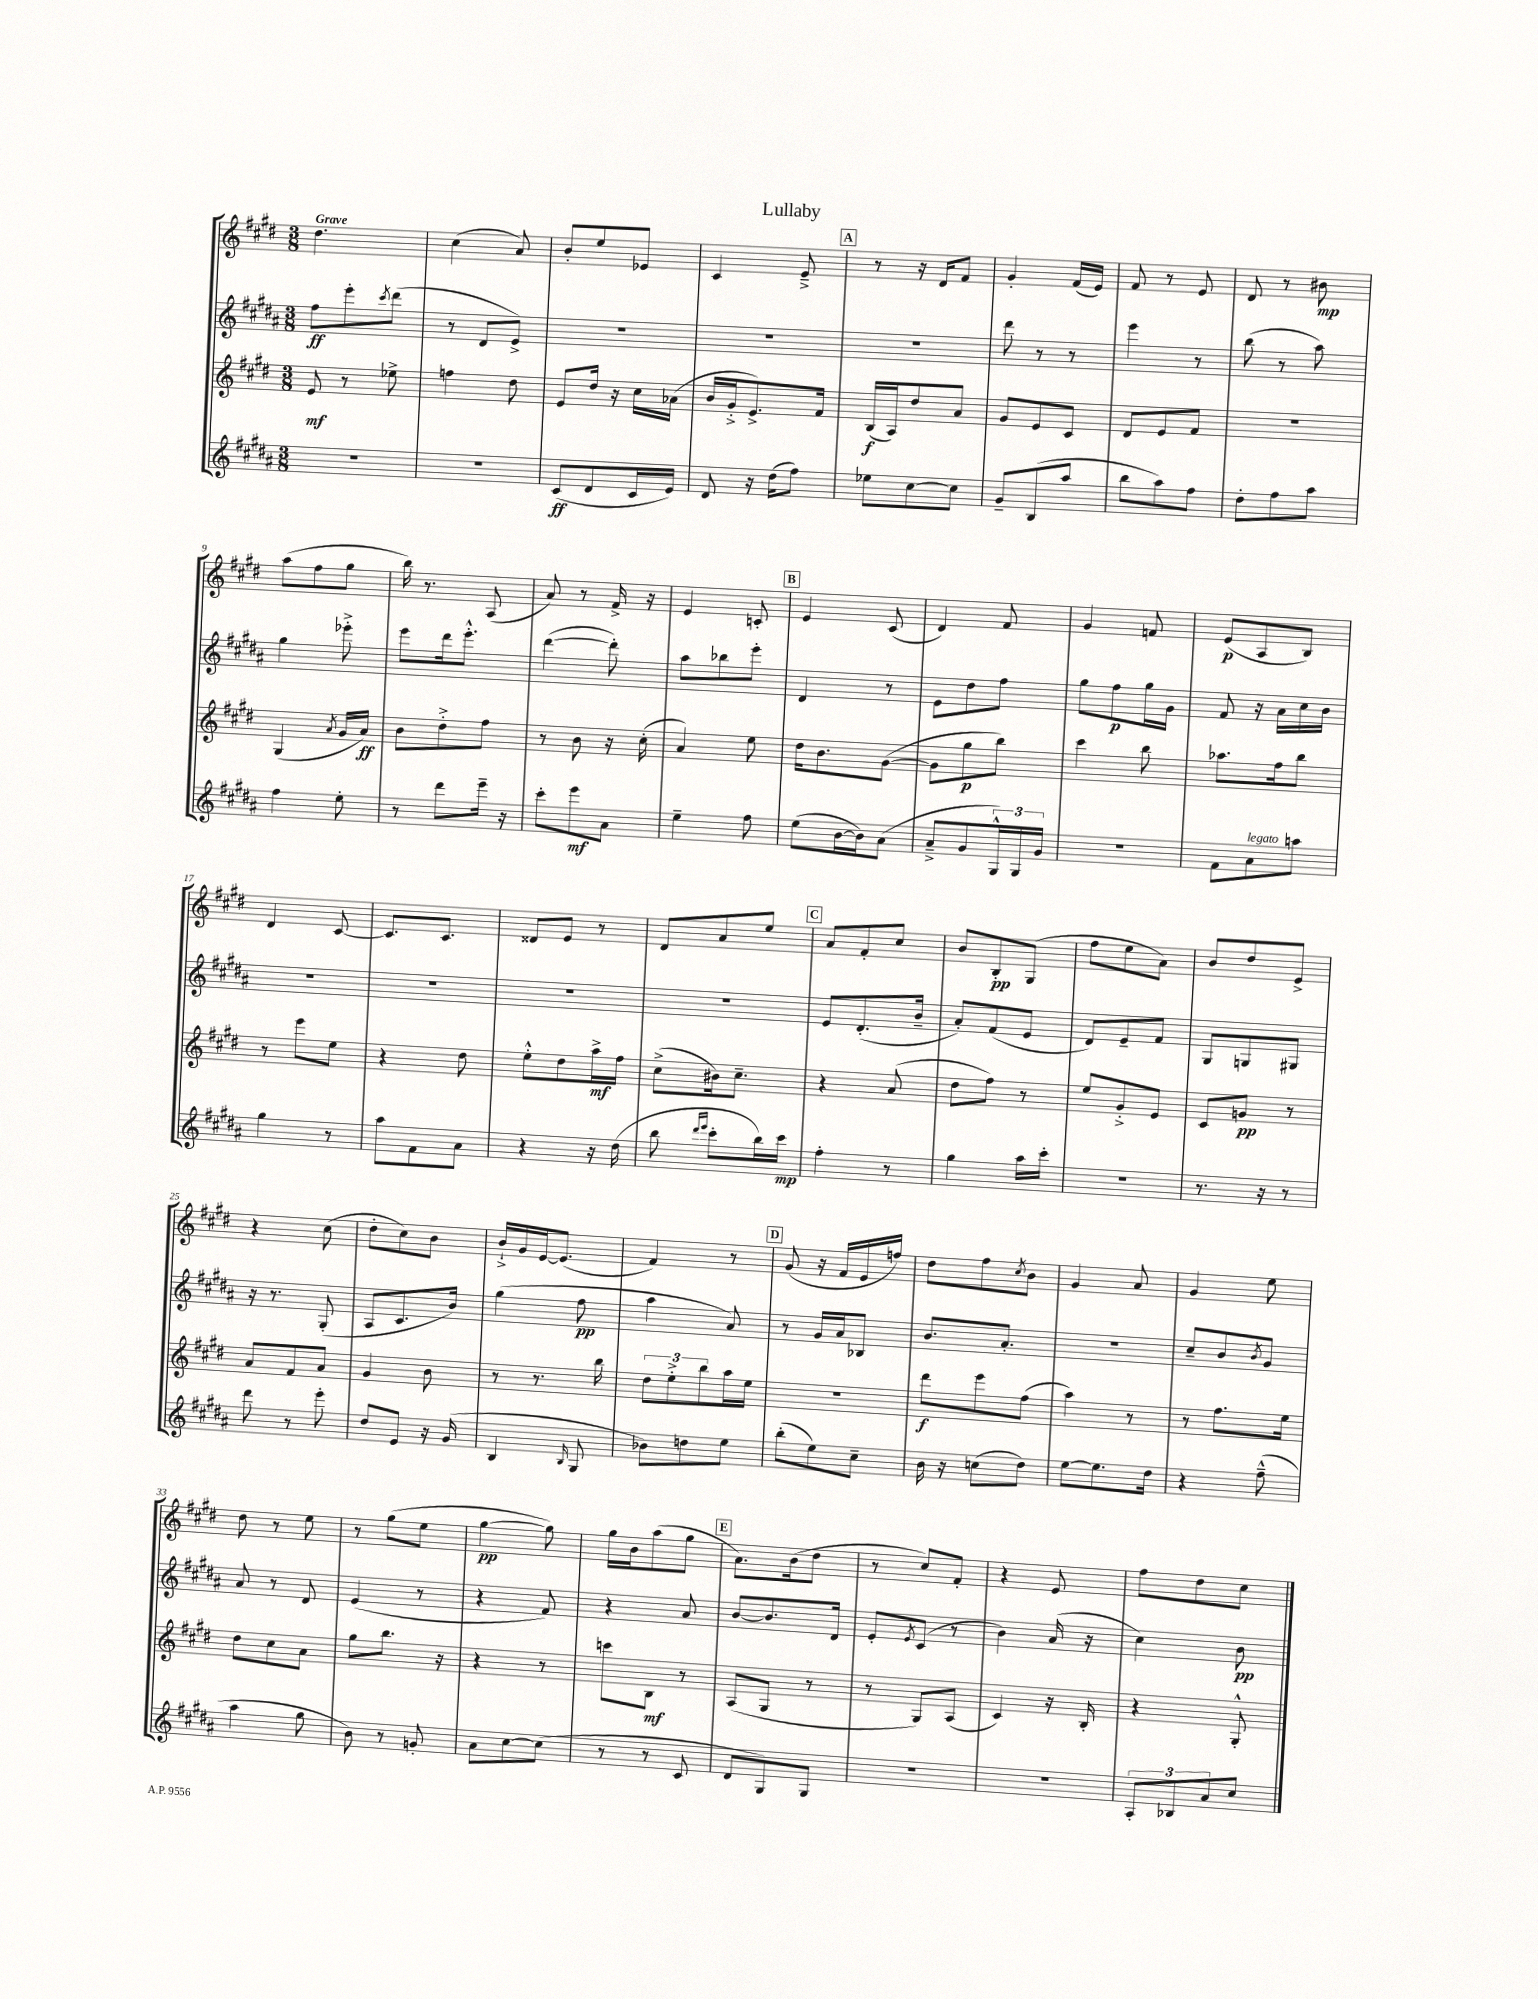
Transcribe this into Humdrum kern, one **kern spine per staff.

**kern	**kern	**kern	**kern
*staff4	*staff3	*staff2	*staff1
*clefG2	*clefG2	*clefG2	*clefG2
*k[f#c#g#d#a#]	*k[f#c#g#d#]	*k[f#c#g#d#a#]	*k[f#c#g#d#]
*M3/8	*M3/8	*M3/8	*M3/8
4.r	8e/	8ff#\L	4.dd#\
.	8r	8eee'\	.
.	.	8qccc#/	.
.	8ee-^\	(8ddd#\J	.
=	=	=	=
4.r	4ff\	8r	(4cc#\
.	.	8d#/L	.
.	8dd#\	8e^/J)	8a/)
=	=	=	=
(8c#/L	8e/L	4.r	8b'/L
8d#/	16dd#/Jk	.	8ee/
.	16r	.	.
16c#/L	16cc#\LL	.	8e-/J
16e/JJ)	(16a-\JJ	.	.
=	=	=	=
8d#/	16b/LL	4.r	4c#/
.	16g#'^/J	.	.
16r	8.e^/)	.	.
(16dd#\LK	.	.	.
8ff#\J)	.	.	8e~^/
.	16f#/Jk	.	.
=	=	=	=
8ee-\L	(16B/LL	4.r	8r
.	16A/J)	.	.
[8cc#\	8dd#/	.	16r
.	.	.	16d#/LK
8cc#\]J	8a/J	.	8f#/J
=	=	=	=
8g#~/L	8g#/L	8ddd#\	4g#'/
(8B/	8e/	8r	.
8aa#/J	8c#/J	8r	(16f#/LL
.	.	.	16e/JJ)
=	=	=	=
8bb\L	8d#/L	4eee\	8f#/
8aa#\)	8e/	.	8r
8ff#\J	8f#/J	8r	8e/
=	=	=	=
8dd#'\L	4.r	(8bb\	8d#/
8ff#\	.	8r	8r
8aa#\J	.	8aa#\)	8b#\
=	=	=	=
4ff#\	(4G#/	4gg#\	(8aa\L
.	.	.	8ff#\
.	8qa/	.	.
8ee'\	16g#/LL	8eee-'^\	8gg#\J
.	16a/JJ)	.	.
=	=	=	=
8r	8b\L	8eee\L	16bb\)
.	.	.	8.r
8ddd#\L	8dd#'^\	16ddd#\k	.
.	.	8.eee'^^\J	.
16eee~\Jk	8ff#\J	.	(8A/
16r	.	.	.
=	=	=	=
8ccc#'\L	8r	([4ddd#\	8a/)
8eee\	8b\	.	8r
8a#\J	16r	8ddd#'\])	16f#^/
.	(16cc#'\	.	16r
=	=	=	=
4ee~\	4a/)	8aa#\L	4e/
.	.	8bb-\	.
8ff#\	8ee\	8eee'\J	8c'/
=	=	=	=
(8ee\L	16dd#\LK	4d#/	4e/
.	8.b\	.	.
[16b\L	.	.	.
16b\]J)	.	.	.
(8a#\J	([8g#\J	8r	(8c#/
=	=	=	=
8a#~^/L	8g#\]L	8e\L	4d#/)
8g#/	8gg#\	8dd#\	.
24G#^^/L)	8bb\J)	8ff#\J	8f#/
24G#/	.	.	.
24g#/JJ	.	.	.
=	=	=	=
4.r	4ccc#\	8gg#\L	4g#/
.	.	8ff#\	.
.	8bb\	16gg#\L	8f/
.	.	16g#\JJ	.
=	=	=	=
8f#\L	8.aa-\L	8f#/	(8e/L
8a#\	.	16r	8A/
.	16ff#\k	16a#\LL	.
8aa\J	8bb\J	16cc#\	8B/J)
.	.	16b\JJ	.
=	=	=	=
4gg#\	8r	4.r	4d#/
.	8eee\L	.	.
8r	8ee\J	.	[8c#/
=	=	=	=
8aa#\L	4r	4.r	8.c#/]L
8f#\	.	.	.
.	.	.	8.c#/J
8a#\J	8dd#\	.	.
=	=	=	=
4r	8ee'^^\L	4.r	8d##/L
.	8dd#\	.	8e/J
16r	16aa^\L	.	8r
(16dd#\	16ff#\JJ	.	.
=	=	=	=
8bb\	(8cc#^\L	4.r	8d#/L
16qqddd#/LL	.	.	.
16qqeee/JJ	.	.	.
8ccc#'\L	16b#\k)	.	8a/
.	8.cc#~\J	.	.
16bb\L)	.	.	8ee/J
16ccc#\JJ	.	.	.
=	=	=	=
4ff#'\	4r	8e/L	8a/L
.	.	(8.d#'/	8f#'/
8r	(8a/	.	8cc#/J
.	.	16b~/Jk	.
=	=	=	=
4gg#\	8dd#\L	8a#'/L)	8b/L
.	8ff#\J)	(8f#/	8B'/
16aa#\LL	8r	8e/J	(8G#/J
16ccc#'\JJ	.	.	.
=	=	=	=
4.r	8ee/L	8d#/L)	8ff#\L
.	8g#'^/	8e~/	8ee\
.	8e/J	8f#/J	8a\J)
=	=	=	=
8.r	8c#/L	8G#/L	8b/L
.	8g/J	8G/	8dd#/
16r	.	.	.
8r	8r	8G#/J	8e^/J
=	=	=	=
8ddd#\	8a/L	16r	4r
.	.	8.r	.
8r	8f#/	.	.
8eee'\	8a/J	(8G#'/	(8cc#\
=	=	=	=
8dd#/L	4g#/	8A#/L	8dd#'\L
8e/J	.	8.c#/	8cc#\)
16r	8b\	.	8b\J
(16g#/	.	16b/Jk)	.
=	=	=	=
4B/	8r	(4gg#\	16b`^/LL
.	.	.	16g#/
.	8.r	.	[16e/J
.	.	.	(8.e/]J
16qqB/	.	.	.
8G#/	.	8ff#\	.
.	16bb\	.	.
=	=	=	=
8b-\L)	12dd#\L	4aa#\	4f#/)
.	12ee'^\	.	.
8dd\	.	.	.
.	12bb\	.	.
8ee\J	16aa\L	8a#/)	8r
.	16ee\JJ	.	.
=	=	=	=
(8bb'\L	4.r	8r	(8g#/
8ee\)	.	16g#/LL	16r
.	.	16a#/J	16f#/LL
8cc#~\J	.	8B-/J	16e/
.	.	.	16ff/JJ)
=	=	=	=
16b\	8ddd#\L	8.b/L	8dd#\L
16r	.	.	.
(8cc\L	8eee\	.	8ff#\
.	.	8.a#'/J	.
.	.	.	8qcc#/
8dd#\J)	(8ff#\J	.	8b\J
=	=	=	=
[8ee\L	4aa\)	4.r	4g#/
8.ee\]	.	.	.
.	8r	.	8a/
16dd#\Jk	.	.	.
=	=	=	=
4r	8r	8cc#~/L	4g#/
.	8.ff#\L	8b/	.
.	.	8qb/	.
(8ff#~^^\	.	8g#/J	8ee\
.	16ee\Jk	.	.
=	=	=	=
4aa#\	8dd#\L	8a#/	8dd#\
.	8cc#\	8r	8r
8gg#\	8a\J	8d#/	8ee\
=	=	=	=
8b\)	8gg#\L	(4e/	8r
8r	8.bb\J	.	(8gg#\L
8g'/	.	8r	8ee\J
.	16r	.	.
=	=	=	=
8a#\L	4r	4r	[4gg#\
[8cc#\	.	.	.
(8cc#\]J	8r	8f#/)	8gg#\])
=	=	=	=
8r	8ccc\L	4r	16gg#\LL
.	.	.	16b\J
8r	8B\J	.	(8aa\
8c#/	8r	8a#/	8gg#\J
=	=	=	=
8d#/L	(8A/L	[8b/L	8.a\L)
8G#/)	8G#/J	8.b/]	.
.	.	.	(16b\k
8G#/J	8r	.	8dd#\J
.	.	16d#/Jk	.
=	=	=	=
4.r	8r	8e'/L	8r
.	.	8qe/	.
.	8G#/L)	(8c#/J	8cc#/L)
.	(8A/J	8r	8f#'/J
=	=	=	=
4.r	4c#/)	4b\)	4r
.	16r	(16a#/	8e/
.	16B'/	16r	.
=	=	=	=
12A#'/L	4r	4cc#\)	8ff#\L
12B-/	.	.	.
.	.	.	8dd#\
12a#/	.	.	.
8cc#/J	8G#'^^/	8b\	8cc#\J
==	==	==	==
*-	*-	*-	*-
